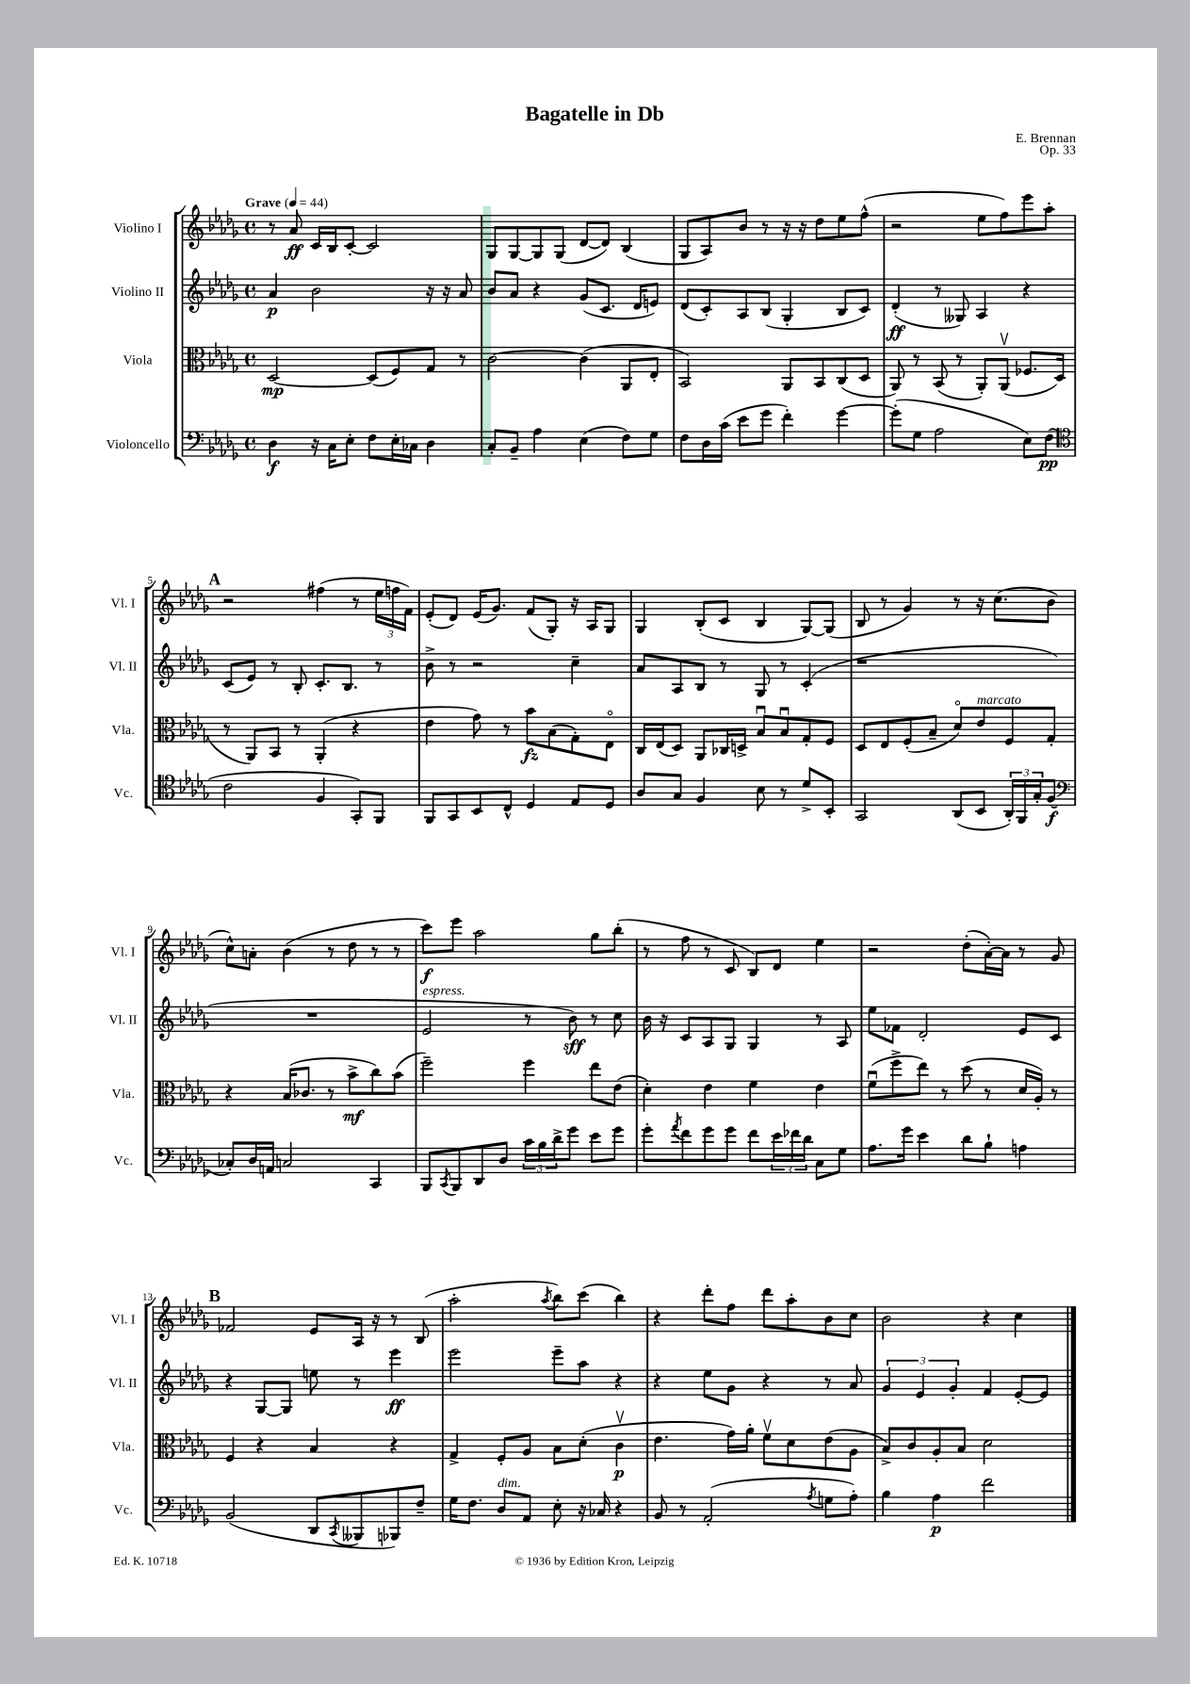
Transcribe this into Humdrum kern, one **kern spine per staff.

**kern	**dynam	**kern	**dynam	**kern	**dynam	**kern	**dynam
*part4	*part4	*part3	*part3	*part2	*part2	*part1	*part1
*staff4	*staff4	*staff3	*staff3	*staff2	*staff2	*staff1	*staff1
*I"Violoncello	*	*I"Viola	*	*I"Violino II	*	*I"Violino I	*
*I'Vc.	*	*I'Vla.	*	*I'Vl. II	*	*I'Vl. I	*
*clefF4	*	*clefC3	*	*clefG2	*	*clefG2	*
*k[b-e-a-d-g-]	*	*k[b-e-a-d-g-]	*	*k[b-e-a-d-g-]	*	*k[b-e-a-d-g-]	*
*M4/4	*	*M4/4	*	*M4/4	*	*M4/4	*
*met(c)	*	*met(c)	*	*met(c)	*	*met(c)	*
*MM44	*	*MM44	*	*MM44	*	*MM44	*
=1	=1	=1	=1	=1	=1	=1	=1
!	!	!	!	!	!	!LO:TX:a:B:t=Grave	!
4D-\	f	[2D-/	mp	4a-/	p	8r	.
.	.	.	.	.	.	8a-/	ff
16r	.	.	.	2b-\	.	16c/LL	.
16C\KL	.	.	.	.	.	16B-/J	.
8E-'\J	.	.	.	.	.	[8c'/J	.
8F\L	.	(8D-/L]	.	.	.	2c/]	.
16E-'\L	.	8F/)	.	.	.	.	.
16C-X\JJ	.	.	.	.	.	.	.
4D-\	.	8G-/J	.	16r	.	.	.
.	.	.	.	16r	.	.	.
.	.	8r	.	8a-/	.	.	.
=2	=2	=2	=2	=2	=2	=2	=2
8C'/L	.	[2c\	.	8b-/L	.	8G-/L	.
8BB-~/J	.	.	.	8a-/J	.	[8G-/	.
4A-\	.	.	.	4r	.	8G-/]	.
.	.	.	.	.	.	(8G-/J	.
(4E-\	.	(4c\]	.	(8g-/L	.	[8d-/L	.
.	.	.	.	8.c/J	.	8d-/J])	.
8F\L)	.	8AA-/L	.	.	.	(4B-/	.
.	.	.	.	16d-/KL	.	.	.
8G-\J	.	8E-'/J	.	8en/J)	.	.	.
=3	=3	=3	=3	=3	=3	=3	=3
8F\L	.	2BB-/)	.	(8d-/L	.	8G-/L	.
16D-\L	.	.	.	8c'/)	.	8A-/)	.
(16c\JJ	.	.	.	.	.	.	.
8e-\L	.	.	.	8A-/	.	8b-/J	.
8g-\J	.	.	.	(8B-/J	.	8r	.
4f'\)	.	8AA-/L	.	4G-'/	.	16r	.
.	.	.	.	.	.	16r	.
.	.	8BB-/	.	.	.	8dd-\L	.
[4g-\	.	(8C/	.	8B-/L	.	8ee-\	.
.	.	8D-/J	.	8c/J)	.	(8ff^^\J	.
=4	=4	=4	=4	=4	=4	=4	=4
(8g-'\L]	.	8AA-/)	.	(4d-'/	ff	2r	.
8G-\J	.	8r	.	.	.	.	.
2A-\	.	(8BB-/	.	8r	.	.	.
.	.	8r	.	8G--X/)	.	.	.
.	.	8AA-'/L)	.	4A-/	.	8ee-\L	.
.	.	(8AA-v/J	.	.	.	8ff\)	.
8E-\L)	.	8.F-X/L	.	4r	.	8eee-\	.
(8F\J	pp	.	.	.	.	8aa-'\J	.
.	.	16D-/Jk	.	.	.	.	.
!!LO:LB:g=z
!!LO:REH:place=s1:t=A
=5	=5	=5	=5	=5	=5	=5	=5
*clefC4	*	*	*	*	*	*	*
2c\	.	8r	.	(8c/L	.	2r	.
.	.	8AA-/L)	.	8e-/J)	.	.	.
.	.	8BB-/J	.	8r	.	.	.
.	.	8r	.	8B-'/	.	.	.
4F/	.	(4AA-'/	.	8.c'/L	.	(4ff#X\	.
.	.	.	.	8.B-/J	.	.	.
8GG-'/L)	.	4r	.	.	.	8r	.
8FF/J	.	.	.	8r	.	24ee-\LL	.
.	.	.	.	.	.	24ffn\	.
.	.	.	.	.	.	24f\JJ)	.
=6	=6	=6	=6	=6	=6	=6	=6
8FF/L	.	4e-\	.	8b-^\	.	(8e-'/L	.
8GG-/	.	.	.	8r	.	8d-/J)	.
8BB-/	.	8g-\)	.	2r	.	(16e-/KL	.
.	.	.	.	.	.	8.g-/J)	.
8C^^/J	.	8r	.	.	.	.	.
4D-/	.	8b-\L	fz	.	.	(8f/L	.
.	.	(8B-\	.	.	.	8G-'/J)	.
8E-/L	.	8G-'\)	.	4cc~\	.	16r	.
.	.	.	.	.	.	16A-/KL	.
8D-/J	.	8E-\J	.	.	.	8G-/J	.
=7	=7	=7	=7	=7	=7	=7	=7
8A-/L	.	16C/LL	.	8a-/L	.	4G-/	.
.	.	(16E-/J	.	.	.	.	.
8G-/J	.	8D-/J)	.	8A-/	.	.	.
4F/	.	8AA-/L	.	8B-/J	.	(8B-'/L	.
.	.	16C-X/L	.	8r	.	8c/J	.
.	.	16Dn^/JJ	.	.	.	.	.
8B-\	.	8B-u/L	.	8G-/	.	4B-/	.
8r	.	8B-u/	.	8r	.	.	.
8d-^/L	.	8G-'/	.	(4c'/	.	[8G-/L)	.
8BB-'/J	.	8F/J	.	.	.	(8G-/J]	.
=8	=8	=8	=8	=8	=8	=8	=8
2GG-/	.	8D-/L	.	1r	.	8B-/	.
.	.	8E-/	.	.	.	8r	.
.	.	(8F'/	.	.	.	4g-/)	.
.	.	8B-~/J	.	.	.	.	.
(8AA-/L	.	8d-/L)	.	.	.	8r	.
!	!	!LO:TX:a:i:t=marcato	!	!	!	!	!
8BB-/J	.	8e-/	.	.	.	16r	.
.	.	.	.	.	.	(8.cc\L	.
24AA-'/LL)	.	8F/	.	.	.	.	.
24FF/	.	.	.	.	.	.	.
24G-'/J	.	.	.	.	.	.	.
(8F/J	f	8G-'/J	.	.	.	8b-\J	.
!!LO:LB:g=z
=9	=9	=9	=9	=9	=9	=9	=9
*clefF4	*	*	*	*	*	*	*
8C-X'/L)	.	4r	.	1r	.	8cc^^\L)	.
16D-/L	.	.	.	.	.	8an'\J	.
16AAn/JJ	.	.	.	.	.	.	.
2Cn/	.	(16B-/KL	.	.	.	(4b-\	.
.	.	8.c-X/J	.	.	.	.	.
.	.	8r	.	.	.	8r	.
.	.	8b-^\L	mf	.	.	8dd-\	.
4CC/	.	8cc\)	.	.	.	8r	.
.	.	(8b-\J	.	.	.	8r	.
=10	=10	=10	=10	=10	=10	=10	=10
!	!	!	!	!LO:TX:a:i:t=espress.	!	!	!
8BBB-/L	.	2ff~\)	.	2e-/	.	8ccc\L)	f
8qCC/	.	.	.	.	.	.	.
8BBB-/	.	.	.	.	.	8eee-\J	.
8DD-/	.	.	.	.	.	2aa-\	.
8D-/J	.	.	.	.	.	.	.
24c\LL	.	4ff\	.	8r	.	.	.
24B-\	.	.	.	.	.	.	.
24d-^\J	.	.	.	.	.	.	.
8g-\J	.	.	.	8b-\)	sff	.	.
8e-\L	.	8ee-\L	.	8r	.	8gg-\L	.
8g-\J	.	(8e-\J	.	8cc\	.	(8bb-'\J	.
=11	=11	=11	=11	=11	=11	=11	=11
8g-'\L	.	4d-'\)	.	16b-\	.	8r	.
.	.	.	.	16r	.	.	.
8qa-/	.	.	.	.	.	.	.
8f\	.	.	.	8c/L	.	8ff\	.
8g-\	.	4e-\	.	8A-/	.	8r	.
8g-\J	.	.	.	8G-/J	.	8c/	.
8f\L	.	4f\	.	4G-/	.	8B-/L)	.
24e-\L	.	.	.	.	.	8d-/J	.
24f-X\	.	.	.	.	.	.	.
24d-\JJ	.	.	.	.	.	.	.
8C\L	.	4e-\	.	8r	.	4ee-\	.
8G-\J	.	.	.	8A-/	.	.	.
=12	=12	=12	=12	=12	=12	=12	=12
8.A-\L	.	(8fu\L	.	8ee-\L	.	2r	.
.	.	8ff^\	.	8f-X\J	.	.	.
16g-\Jk	.	.	.	.	.	.	.
4e-\	.	8ee-\J)	.	2d-'/	.	.	.
.	.	8r	.	.	.	.	.
8d-\L	.	(8dd-\	.	.	.	(8dd-'\L	.
8B-`\J	.	8r	.	.	.	[16a-'\L)	.
.	.	.	.	.	.	16a-\JJ]	.
4An\	.	16d-/LL	.	8e-/L	.	8r	.
.	.	16A-'/JJ)	.	.	.	.	.
.	.	8r	.	8c/J	.	8g-/	.
!!LO:LB:g=z
!!LO:REH:place=s1:t=B
=13	=13	=13	=13	=13	=13	=13	=13
(2BB-/	.	4F/	.	4r	.	2f-X/	.
.	.	4r	.	[8G-/L	.	.	.
.	.	.	.	8G-/J]	.	.	.
8DD-/L	.	4B-/	.	8een\	.	8e-/L	.
8qCC/	.	.	.	.	.	.	.
8BBB--X/	.	.	.	8r	.	16A-/Jk	.
.	.	.	.	.	.	16r	.
8BBB-X/)	.	4r	.	4eee-\	ff	8r	.
8F~/J	.	.	.	.	.	(8B-/	.
=14	=14	=14	=14	=14	=14	=14	=14
16G-\KL	.	4G-^/	.	2eee-\	.	2aa-'\	.
8.F\J	.	.	.	.	.	.	.
!LO:TX:a:i:t=dim.	!	!	!	!	!	!	!
8D-/L	.	8F'/L	.	.	.	.	.
8AA-/J	.	8A-/J	.	.	.	.	.
.	.	.	.	.	.	8qaa-/	.
8E-'\	.	8B-\L	.	8eee-~\L	.	8bb-\L)	.
16r	.	(8d-'\J	.	8aa-\J	.	(8ccc\J	.
16C-X/	.	.	.	.	.	.	.
4r	.	4cv\	p	4r	.	4bb-\)	.
=15	=15	=15	=15	=15	=15	=15	=15
8BB-/	.	4.e-\	.	4r	.	4r	.
8r	.	.	.	.	.	.	.
(2AA-'/	.	.	.	8ee-\L	.	8ddd-'\L	.
.	.	16g-\LL)	.	8g-\J	.	8ff\J	.
.	.	16a-'\JJ	.	.	.	.	.
.	.	8fv\L	.	4r	.	8ddd-\L	.
.	.	8d-\	.	.	.	8aa-'\	.
8qA-/	.	.	.	.	.	.	.
8Gn\L	.	(8e-\	.	8r	.	8b-\	.
8A-'\J)	.	8A-\J	.	8a-/	.	8cc\J	.
=16	=16	=16	=16	=16	=16	=16	=16
4B-\	.	8B-^/L)	.	6g-/	.	2b-\	.
.	.	8c/	.	.	.	.	.
.	.	.	.	6e-/	.	.	.
4A-\	p	8A-'/	.	.	.	.	.
.	.	.	.	6g-'/	.	.	.
.	.	8B-/J	.	.	.	.	.
2f\	.	2d-\	.	4f/	.	4r	.
.	.	.	.	[8e-'/L	.	4cc\	.
.	.	.	.	8e-/J]	.	.	.
==	==	==	==	==	==	==	==
*-	*-	*-	*-	*-	*-	*-	*-
